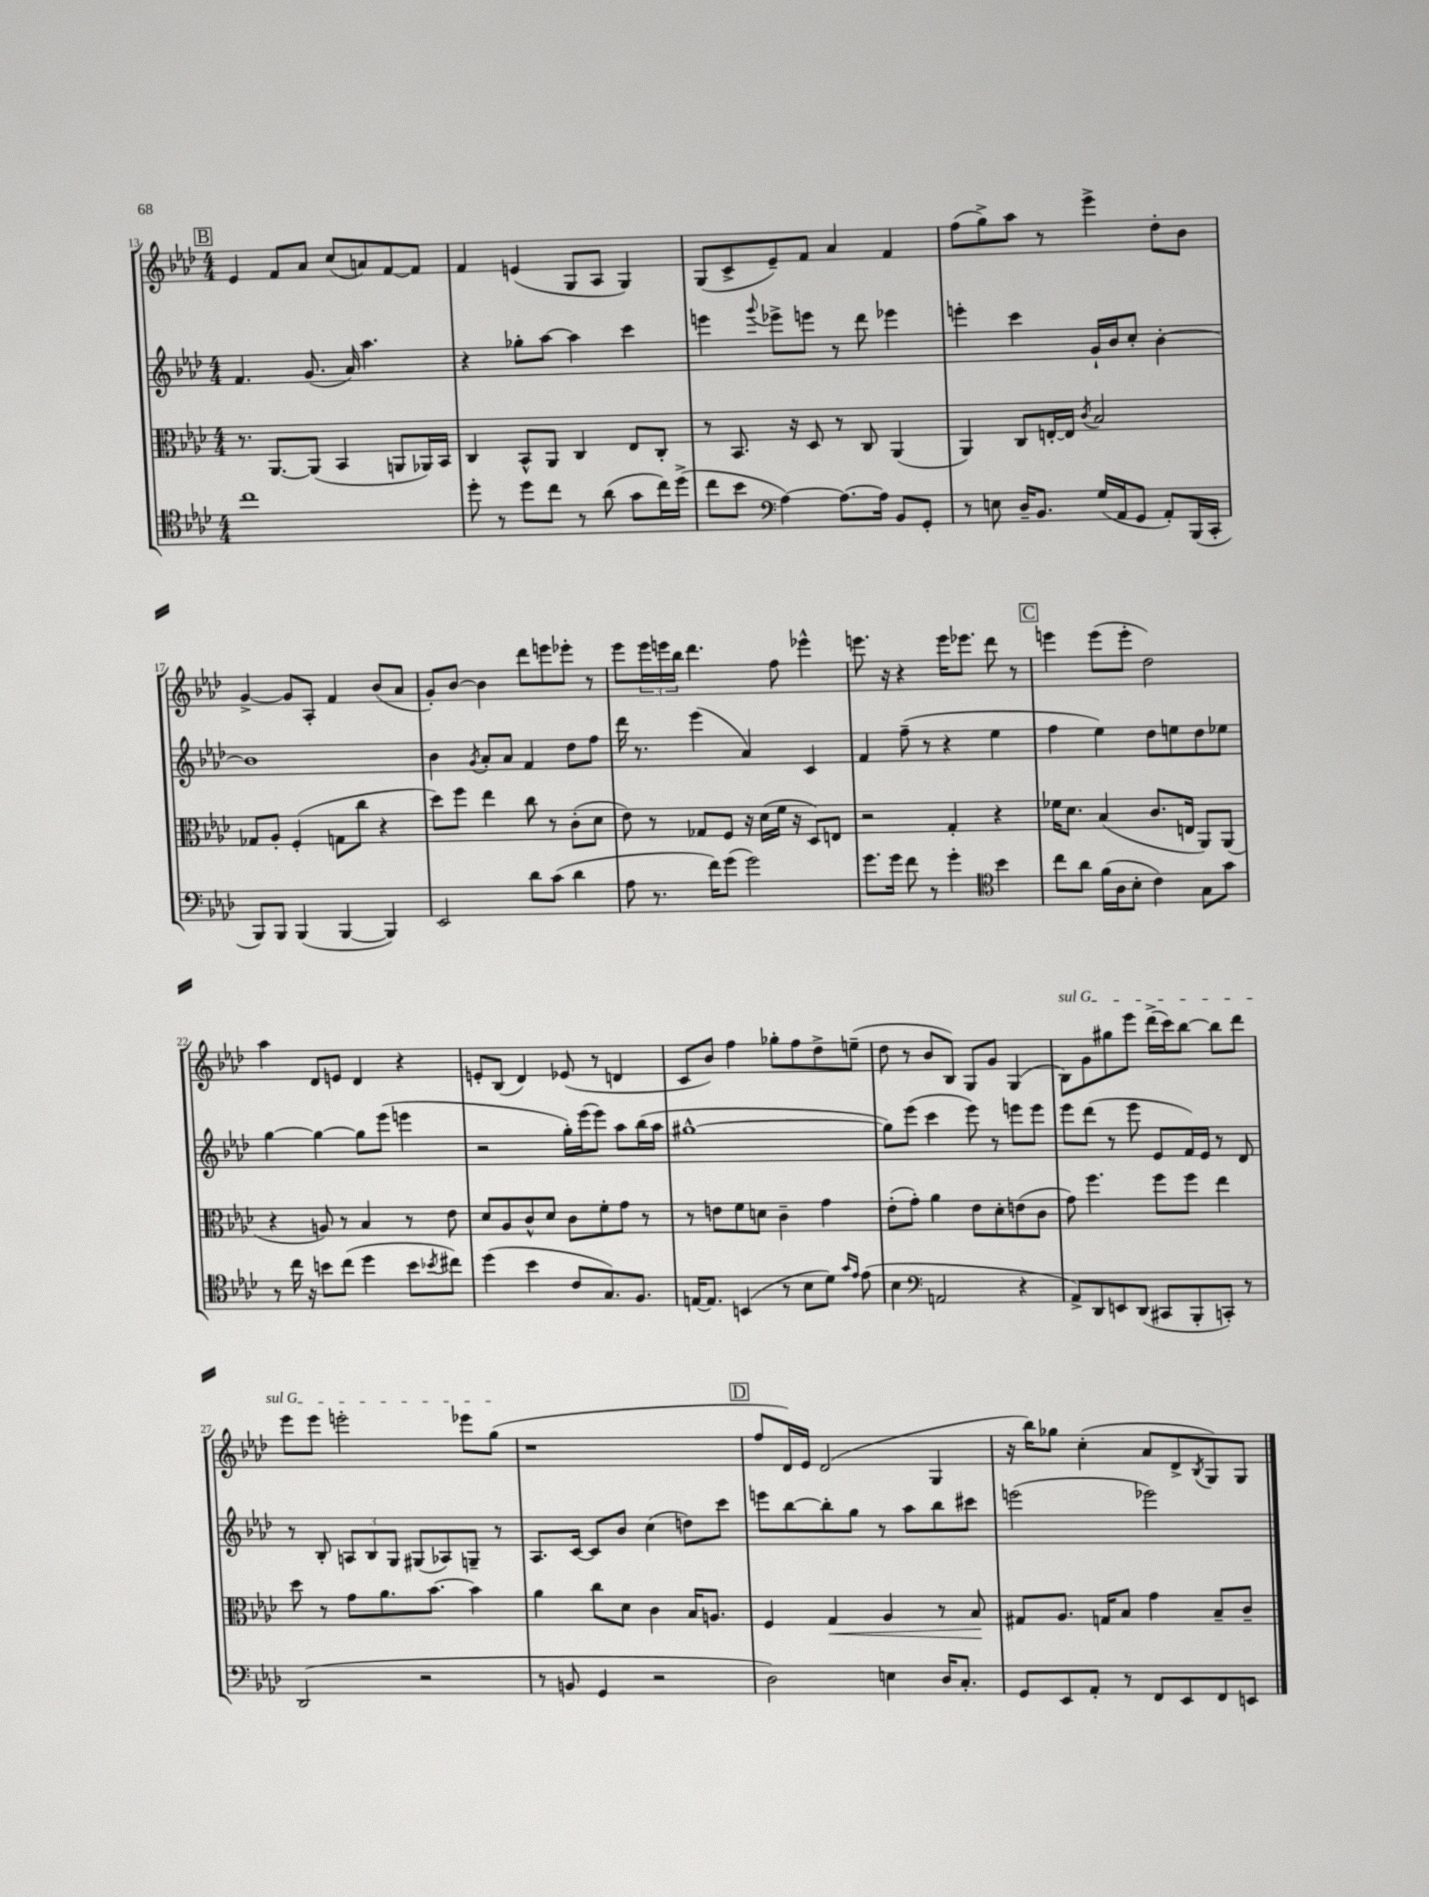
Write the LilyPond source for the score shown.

<<
\new StaffGroup <<
\new Staff = "s0" {
    \clef treble \key aes \major \numericTimeSignature \time 4/4
    \mark \markup { \box "B" } ees'4 f'8 aes'8 c''8( a'8) f'8~ f'8 |
    f'4 e'4( g8 aes8 g4) |
    g8( c'8-> ees'8--) f'8 aes'4 f'4 |
    f''8( g''8->) aes''8 r8 ees'''4-> des''8-. bes'8 |
    g'4~-> g'8 aes8-. f'4 bes'8( aes'8 |
    g'8-.) bes'8~ bes'4 des'''8 e'''8 ees'''8-. r8 |
    ees'''8 \tuplet 3/2 { ees'''16 e'''16 bes''16 } des'''4. f''8 ees'''4-^ |
    e'''8. r16 r4 e'''16 ees'''8. des'''8 r8 |
    \mark \markup { \box "C" } e'''4 e'''8( e'''8-. des''2) |
    aes''4 des'8 e'8 des'4 r4 |
    e'8-. bes8( des'4) ees'8( r8 d'4 |
    c'8 bes'8) f''4 ges''8-. f''8 des''8-> e''8--( |
    des''8 r8 bes'8 bes8) g8 g'8 g4( |
    \once \override TextSpanner.bound-details.left.text = \markup { \italic "sul G" } bes8\startTextSpan) g'8 gis''8 ees'''8 des'''16->( c'''16) bes''8~ bes''8 des'''8 |
    ees'''8 ees'''8 e'''2-. ees'''8 g''8\stopTextSpan( |
    r1 |
    \mark \markup { \box "D" } f''8 des'16) ees'16 des'2( g4 |
    r16 bes''16) ges''8 c''4-.( aes'8 des'8-> \acciaccatura { bes8 } g8) g8 \bar "|." |
}
\new Staff = "s1" {
    \clef treble \key aes \major \numericTimeSignature \time 4/4
    \mark \markup { \box "B" } f'4. g'8.( aes'16) aes''4. |
    r4 ges''8-. aes''8~ aes''4 c'''4 |
    e'''4 \appoggiatura { g'''8 } ees'''8-> e'''8 r8 des'''8 ees'''4 |
    e'''4-. c'''4 g'16-! bes'16 c''8-. bes'4~-. |
    bes'1 |
    bes'4 \acciaccatura { g'8 } aes'8-. aes'8 f'4 des''8 f''8 |
    des'''16 r8. ees'''4( aes'4) c'4 |
    f'4 f''8--( r8 r4 ees''4 |
    \mark \markup { \box "C" } f''4 ees''4) des''8 e''8 des''8 ees''8 |
    g''4~ g''4~ g''8 ees'''8( e'''4 |
    r2 g''16-.) ees'''16( ees'''8) aes''8 bes''16( aes''16 |
    gis''1~-^ |
    gis''8) ees'''8( c'''4 ees'''8) r8 e'''8 e'''8 |
    ees'''8 des'''8( r8 ees'''8 ees'8 f'16) ees'16 r8 des'8 |
    r8 bes8-. \tuplet 3/2 { a8 bes8 g8 } gis8( aes8) g8-- r8 |
    aes8. c'16~ c'8 bes'8 c''4( d''8) c'''8 |
    \mark \markup { \box "D" } e'''8 bes''8~ bes''8-. g''8 r8 aes''8 bes''8 cis'''8 |
    e'''2( ees'''2) \bar "|." |
}
\new Staff = "s2" {
    \clef alto \key aes \major \numericTimeSignature \time 4/4
    \mark \markup { \box "B" } r8. aes,8.~ aes,8( bes,4 a,8 aes,16) bes,16 |
    c4 bes,8-^ aes,8 c4 ees8 c8-. |
    r8 bes,8. r16 des8 r8 c8 aes,4( |
    aes,4) c8 e16~-. e16 \acciaccatura { c'8 } bes2 |
    ges8 aes8-. f4-.( g8 c''8 r4 |
    des''8) f''8 ees''4 c''8 r8 c'8-.( des'8 |
    ees'8) r8 ges8 f8 r16 des'16( f'16 r16 des8) e8 |
    r2 g4-. r4 |
    \mark \markup { \box "C" } fes'16 des'8. bes4( c'8. e16 aes,8) aes,8( |
    r4 a8) r8 bes4 r8 ees'8 |
    des'8 aes8 c'8-^ des'8 c'8 f'8-. g'8 r8 |
    r8 e'8 f'8 d'8 c'4-- g'4 |
    ees'8-.( g'8-.) aes'4 ees'8 des'8-. e'8( c'8 |
    g'8) f''4. f''8 f''8 ees''4 |
    des''8 r8 g'8 aes'8. bes'8.~ bes'4 |
    aes'4 c''8 des'8 c'4 bes16 a8. |
    \mark \markup { \box "D" } f4 g4\< aes4 r8 bes8\! |
    gis8 aes8. g16 bes8 g'4 bes8-- c'8-- \bar "|." |
}
\new Staff = "s3" {
    \clef tenor \key aes \major \numericTimeSignature \time 4/4
    \mark \markup { \box "B" } c''1 |
    des''8-. r8 des''8 c''8 r8 aes'8( g'8 c''16) des''16->( |
    c''8 bes'8 \clef bass aes4~) aes8.~ aes16 bes,8 g,8-. |
    r8 e8 des16-- bes,8. g16( aes,16 g,8 aes,8-.) bes,,16( c,16-. |
    bes,,8) bes,,8 bes,,4( bes,,4~ bes,,4) |
    ees,2 des'8 c'8( des'4 |
    aes8 r8. f'16) g'8( g'2) |
    g'8. g'16 f'8 r8 g'4-. \clef tenor bes'4 |
    \mark \markup { \box "C" } c''8 aes'8 f'16( aes16 bes8-. c'4) g8 g'8 |
    r8 c''16 r16 b'8 c''8( des''4 b'8 \acciaccatura { bes'8 } cis''8) |
    des''4( bes'4 c'8 g8.) f8. |
    e16~ e8. b,4( r8 bes8 des'8) \grace { g'16 ees'16 } ees'8( |
    bes4 \clef bass a,2 r4 |
    aes,8->) des,8 e,8 des,8( cis,8 bes,,8-. c,8-.) r8 |
    des,2( r2 |
    r8 b,8 g,4 r2 |
    \mark \markup { \box "D" } des2) e4 des16 c8.-. |
    g,8 ees,8 aes,8-. r8 f,8 ees,8 f,8 e,8 \bar "|." |
}
>>
>>
\layout { \context { \Score currentBarNumber = #13 } }
